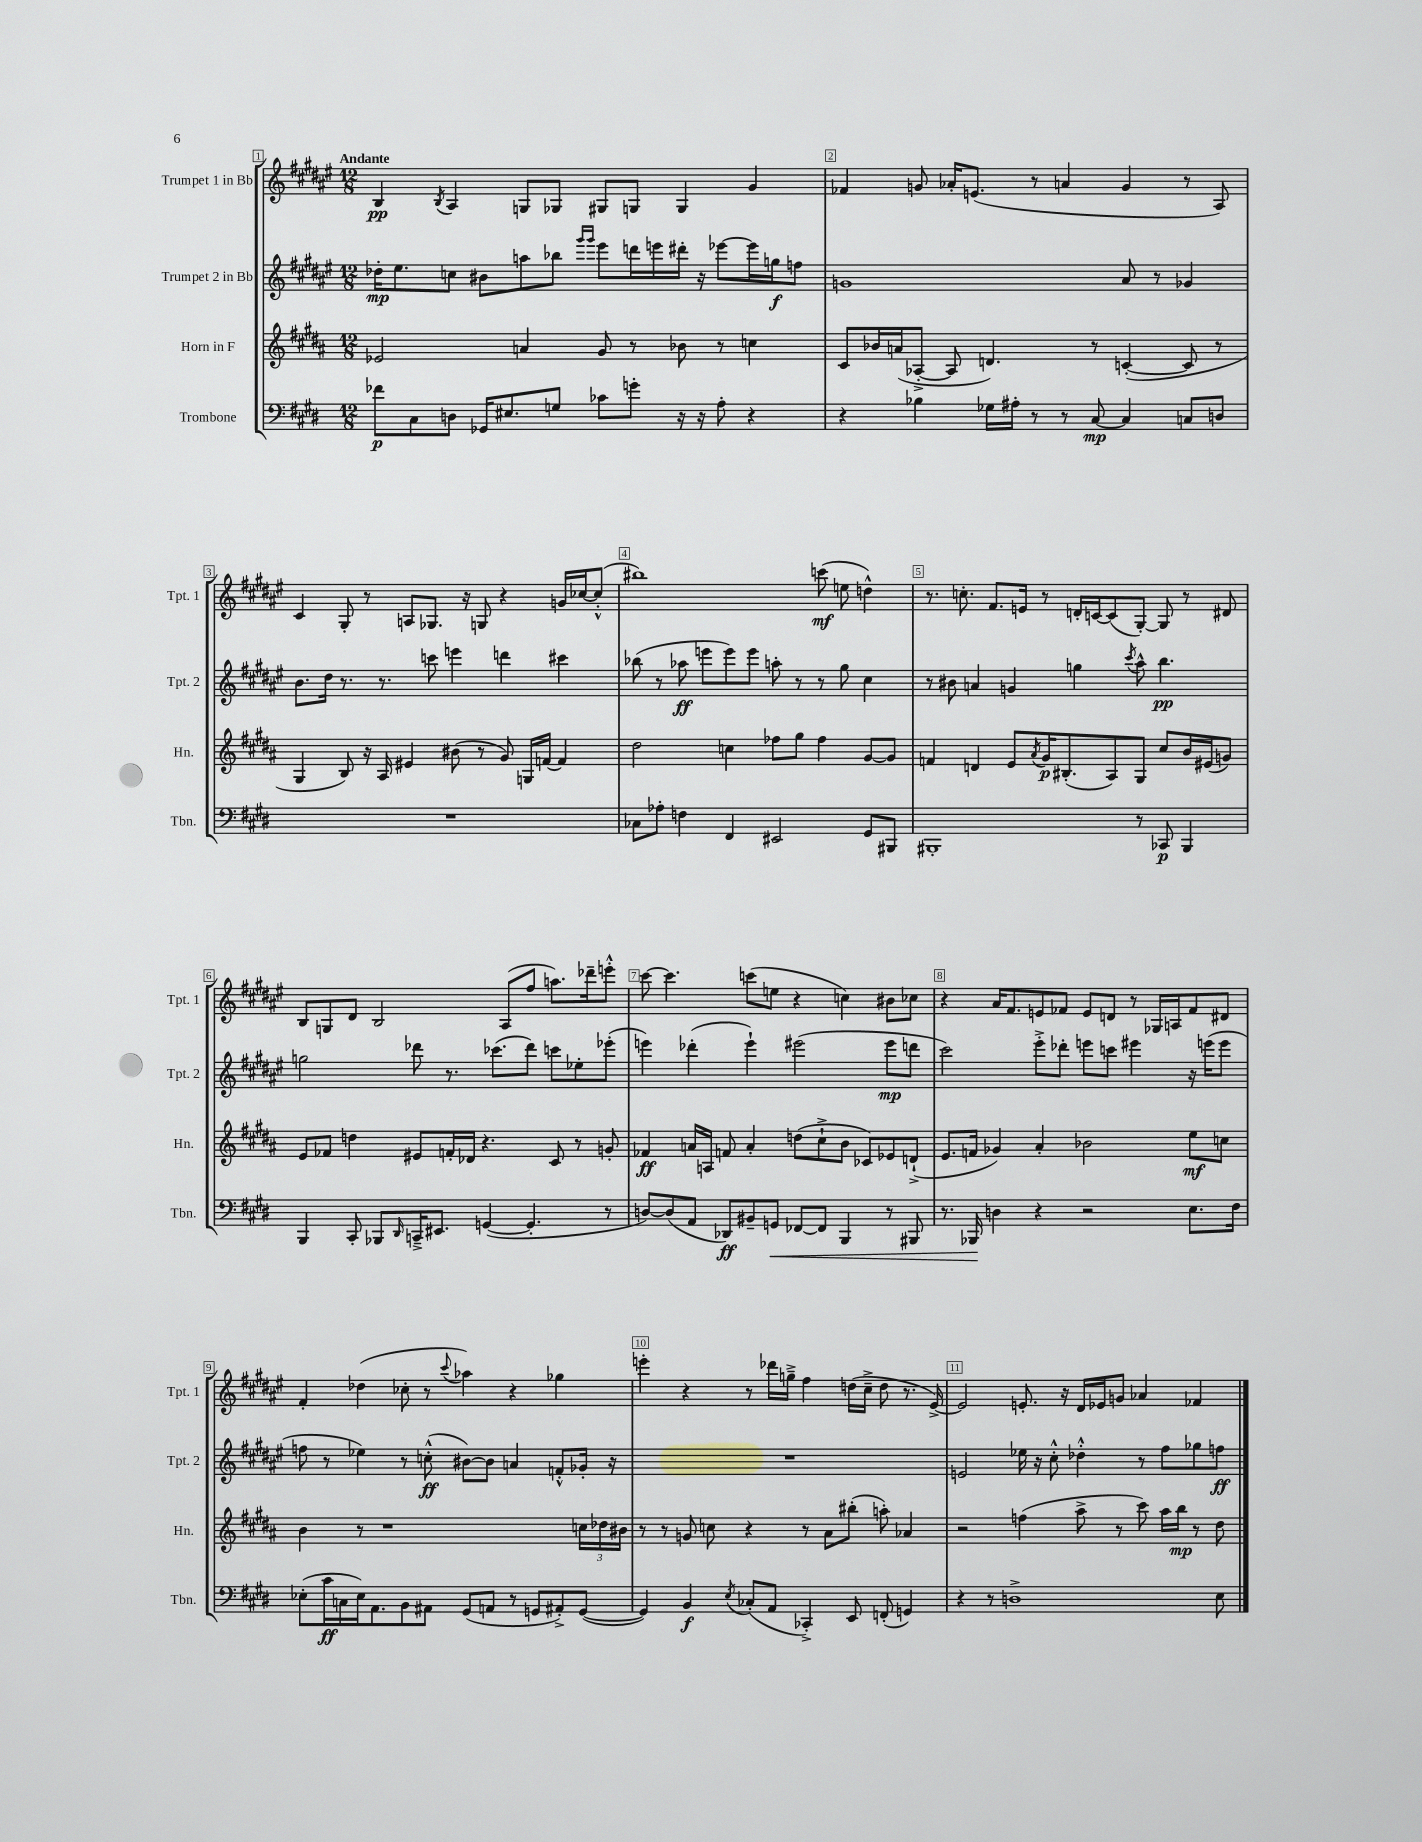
<<
\new StaffGroup <<
\new Staff = "s0" \with { instrumentName = "Trumpet 1 in Bb" shortInstrumentName = "Tpt. 1" } {
    \clef treble \key fis \major \numericTimeSignature \time 12/8 \tempo "Andante"
    b4\pp \acciaccatura { b8 } ais4 g8 ges8 gis8 g8 g4 gis'4 |
    fes'4 g'8 aes'16-. e'8.( r8 a'4 g'4 r8 ais8) |
    cis'4 gis8-. r8 a8 ges8. r16 g8 r4 g'16 ces''16~ ces''8-.-^( |
    bis''1) c'''8\mf( e''8 d''4-^) |
    r8. c''8.-. fis'8. e'16 r8 d'16-. c'16~ c'8( gis8~-.) gis8 r8 dis'8 |
    b8 g8 dis'8 b2 ais8( fis''8 a''8.) des'''16-- e'''8-.-^ |
    cis'''8~ cis'''4. c'''8( e''8 r4 c''4) bis'8 ces''8 |
    r4 ais'16 fis'8. e'8 fes'8 e'8 d'8 r8 ges16 a16 fes'8 dis'8 |
    fis'4-. des''4( ces''8-. r8 \appoggiatura { cis'''8 } aes''4) r4 ges''4 |
    e'''4-. r4 r8 des'''16 g''16---> fis''4 d''16( cis''16---> d''8 r8. eis'16~->) |
    eis'2 e'8.-. r16 dis'16 ees'16 g'8 aes'4 fes'4 \bar "|." |
}
\new Staff = "s1" \with { instrumentName = "Trumpet 2 in Bb" shortInstrumentName = "Tpt. 2" } {
    \clef treble \key fis \major \numericTimeSignature \time 12/8
    des''16-.\mp eis''8. c''8 bis'8 a''8 bes''8 \grace { gis'''16 gis'''16 } eis'''8 d'''16 e'''16 dis'''16-. r16 ees'''8~ ees'''16 g''16\f f''8 |
    g'1 ais'8 r8 ges'4 |
    b'8. dis''16 r8. r8. c'''8 e'''4 d'''4 cis'''4 |
    bes''8( r8 aes''8\ff e'''8 e'''8) e'''8 a''8-. r8 r8 gis''8 cis''4 |
    r8 bis'8 a'4 g'4 g''4 \acciaccatura { cis'''8 } ais''8-^ b''4.\pp |
    g''2 des'''8 r8. ces'''8.( des'''8) c'''8 ees''8-. ees'''8-.( |
    e'''4) des'''4-.( e'''4-!) eis'''2( eis'''8\mp d'''8 |
    cis'''2) eis'''8-.-> des'''8-. e'''8 c'''8 eis'''4 r16 e'''16( e'''8 |
    f''8 r8 ees''4) r8 c''8-.-^\ff( bis'8~) bis'8 a'4 f'8-.-^ ges'16-. r16 |
    R1. |
    e'2 ees''16 r16 cis''8-.-^ des''4-.-^ r8 fis''8 ges''8 f''8\ff \bar "|." |
}
\new Staff = "s2" \with { instrumentName = "Horn in F" shortInstrumentName = "Hn." } {
    \clef treble \key b \major \numericTimeSignature \time 12/8
    ees'2 a'4 gis'8 r8 bes'8 r8 c''4 |
    cis'8 bes'16 a'16( aes8~-.-> aes8 d'4.) r8 c'4~-.( c'8 r8 |
    gis4 b8) r16 ais16 eis'4 bis'8( r8 gis'8) g16 f'16~ f'4 |
    dis''2 c''4 fes''8 gis''8 fes''4 gis'8~ gis'8 |
    f'4 d'4 e'8 \acciaccatura { ais'8 } gis'16\p bis8.-.( ais8) gis8 cis''8 b'16 eis'16( g'8) |
    e'8 fes'8 d''4 eis'8 f'16-. des'16 r4. cis'8 r8 g'8-. |
    fes'4\ff a'16 a16 f'8 a'4-. d''8( cis''8-!-> b'8 ces'8) ees'8 d'8-!->( |
    e'8. f'16 ges'4) ais'4-. bes'2 e''8\mf c''8 |
    b'4 r8 r1 \tuplet 3/2 { c''16 des''16 bis'16 } |
    r8 r8 g'8 c''8 r4 r8 ais'8 bis''8-.( a''8-.) aes'4 |
    r2 f''4( ais''8-> r8 cis'''8) ais''16 b''16\mp r8 dis''8 \bar "|." |
}
\new Staff = "s3" \with { instrumentName = "Trombone" shortInstrumentName = "Tbn." } {
    \clef bass \key e \major \numericTimeSignature \time 12/8
    fes'8\p cis8 d8 ges,16 eis8. g8 ces'8 g'8-. r16 r16 a8-. r4 |
    r4 bes4 ges16 ais16-. r8 r8 cis8~\mp cis4 c8 d8 |
    R1. |
    ces8 aes8-. f4 fis,4 eis,2 gis,8 bis,,8 |
    bis,,1-. r8 ces,8\p bis,,4 |
    b,,4 cis,8-. bes,,8 \grace { dis,16 } c,16---> eis,8. g,4~( g,4.-. r8 |
    d8~) d8( a,8 des,8\ff) bis,8-- g,8\< fes,8~ fes,8 b,,4 r8 bis,,8 |
    r8. bes,,16\! d4 r4 r2 e8. fis16 |
    ees8-.( cis'16\ff c16 ees16) a,8. b,8 ais,8 gis,8( a,8 r8 g,8 ais,8-.->) g,8~( |
    g,4) b,4\f \acciaccatura { e8 } ces8-.( a,8 ces,4-.->) e,8 f,8-.( g,4) |
    r4 r8 d1-> e8 \bar "|." |
}
>>
>>
\layout { \context { \Score \override BarNumber.break-visibility = ##(#f #t #t) barNumberVisibility = #all-bar-numbers-visible \override BarNumber.stencil = #(make-stencil-boxer 0.1 0.3 ly:text-interface::print) } }
